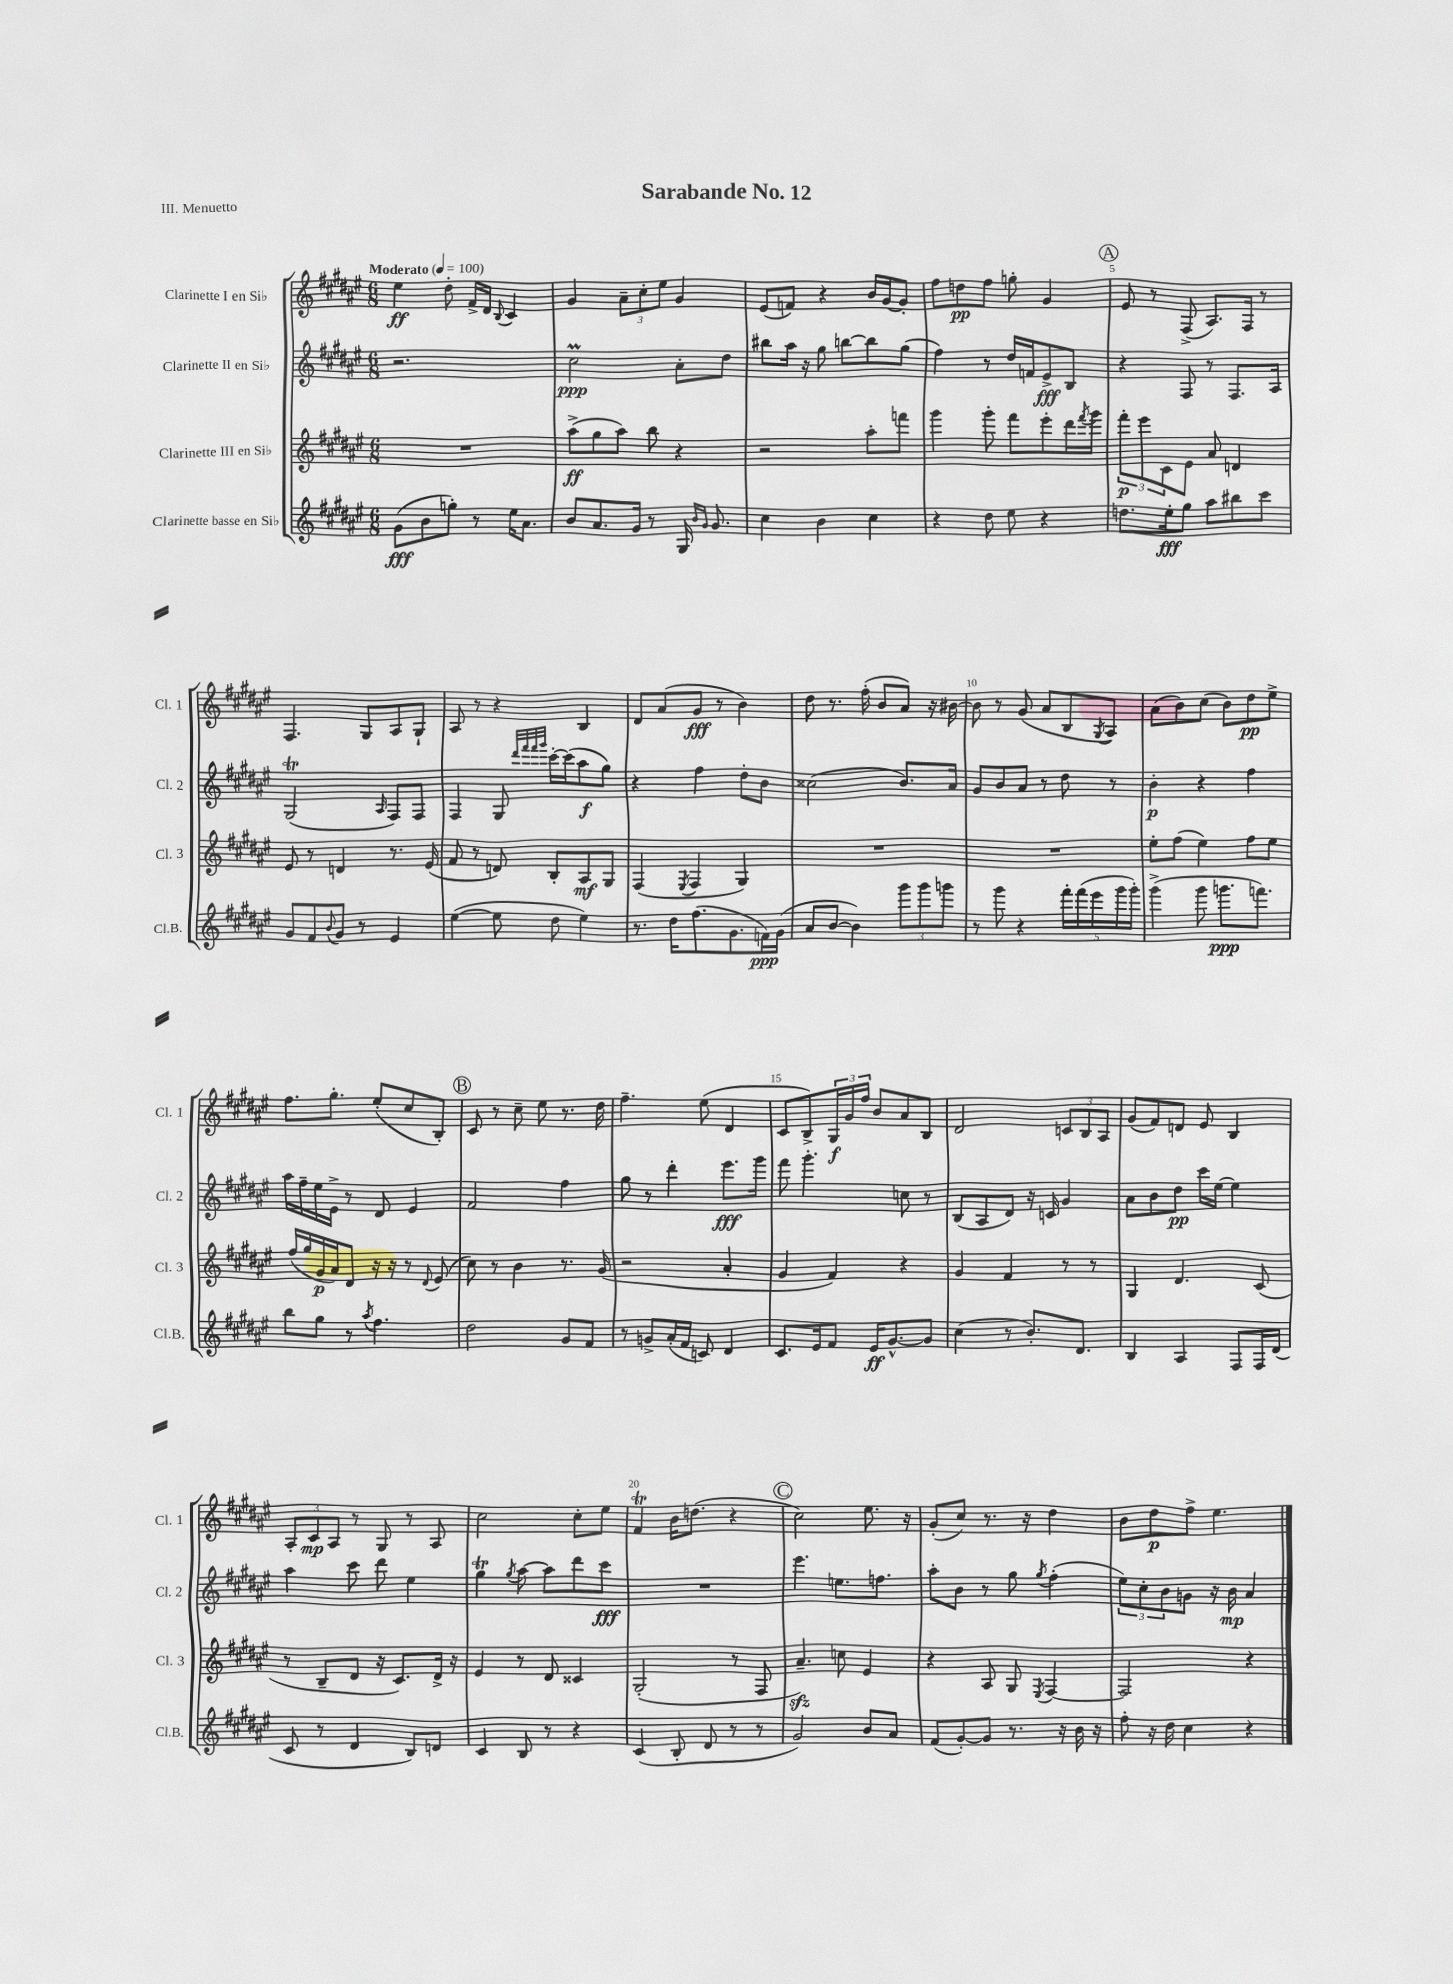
\header { title = "Sarabande No. 12" piece = "III. Menuetto" }
<<
\new StaffGroup <<
\new Staff = "s0" \with { instrumentName = "Clarinette I en Sib" shortInstrumentName = "Cl. 1" } {
    \clef treble \key fis \major \numericTimeSignature \time 6/8 \tempo "Moderato" 4 = 100
    eis''4\ff dis''8-. fis'16-> dis'16 \appoggiatura { b8 } cis'4 |
    gis'4 \tuplet 3/2 { ais'8-- cis''8-. eis''8 } gis'4 |
    eis'8( f'8) r4 b'16 gis'16~ gis'8-. |
    fis''8 d''8\pp fis''8 g''8-. gis'4 |
    \mark \markup { \circle "A" } eis'8 r8 fis8->( ais8.) fis16 r8 |
    fis4. gis8 ais8 gis8-! |
    ais8 r8 r4 b4 |
    dis'8 ais'8( gis'8\fff r8 b'4) |
    dis''8 r8. fis''16-.( b'8 ais'8) r16 bis'16~ |
    bis'8 r8 gis'8( ais'8 b8 \acciaccatura { gis8 } ais8) |
    ais'8( b'8) cis''8( b'8) dis''8\pp eis''8-> |
    fis''8. gis''8.-. eis''8-.( cis''8 b8-.) |
    \mark \markup { \circle "B" } cis'8 r8 cis''8-- eis''8 r8. dis''16 |
    fis''4.-- eis''8( dis'4 |
    cis'8 b8->) \tuplet 3/2 { gis16\f gis'16 fis''16 } b'8 ais'8 b8 |
    dis'2 \tuplet 3/2 { c'8 b8 ais8 } |
    gis'8( fis'8) d'8 eis'8 b4 |
    \tuplet 3/2 { ais8-. cis'8\mp ais8 } r8 gis8 r8 ais8 |
    cis''2 cis''8-. eis''8 |
    fis'4\trill b'16 d''8.( r4 |
    \mark \markup { \circle "C" } cis''2) eis''8. r16 |
    gis'8-.( cis''8) r8. r16 dis''4 |
    b'8 dis''8\p fis''8-> eis''4. \bar "|." |
}
\new Staff = "s1" \with { instrumentName = "Clarinette II en Sib" shortInstrumentName = "Cl. 2" } {
    \clef treble \key fis \major \numericTimeSignature \time 6/8
    r2. |
    cis''2\prall\ppp ais'8-. dis''8 |
    bis''8 ais''16 r16 gis''8 b''8~ b''8 gis''8( |
    fis''4) r8 dis''16 f'16 eis'8->\fff b8 |
    \mark \markup { \circle "A" } r4 fis8 r8 fis8. ais16 |
    gis2\trill( \grace { ais16 } fis8) fis8 |
    fis4 gis8 \grace { dis'''32 fis'''32 fis'''32 gis'''32 } cis'''16~-. cis'''16( ais''8\f gis''8) |
    r4 fis''4 dis''8-. b'8 |
    cisis''2( b'8.) ais'16 |
    gis'8 b'8 ais'8 r8 dis''8 r8 |
    b'4-.\p r4 fis''4 |
    ais''16 fis''16-- eis''16 eis'16-> r8 dis'8 eis'4 |
    \mark \markup { \circle "B" } fis'2 fis''4 |
    gis''8 r8 dis'''4-. eis'''8.\fff gis'''16 |
    fis'''8 gis'''4.-. c''8 r8 |
    b8( ais8 dis'8) r16 c'16 gis'4 |
    ais'8 b'8 dis''8\pp cis'''16 eis''16~ eis''4 |
    ais''4 cis'''8 dis'''8 eis''4 |
    gis''4\trill \acciaccatura { gis''8 } ais''8~ ais''8 dis'''8 cis'''8\fff |
    R2. |
    \mark \markup { \circle "C" } eis'''4. e''8. f''8. |
    ais''8-. b'8 r8 gis''8 \acciaccatura { gis''8 } fis''4-.( |
    \tuplet 3/2 { eis''8) cis''8-. b'8 } g'8 r16 b'16\mp ais'4 \bar "|." |
}
\new Staff = "s2" \with { instrumentName = "Clarinette III en Sib" shortInstrumentName = "Cl. 3" } {
    \clef treble \key fis \major \numericTimeSignature \time 6/8
    R2. |
    ais''8->\ff( gis''8 ais''8) b''8 r4 |
    r2 ais''8-. f'''8 |
    gis'''4 gis'''8-. fis'''8 eis'''8-. dis'''16 \acciaccatura { fis'''8 } gis'''16 |
    \mark \markup { \circle "A" } \tuplet 3/2 { fis'''8-.\p eis'''8 cis'8 } eis'8 ais'8 d'4 |
    eis'8 r8 d'4 r8. eis'16( |
    fis'8 r8 d'8) b8-. ais8\mf gis8 |
    fis4( \acciaccatura { eis8 } fis4 gis4) |
    R2. |
    R2. |
    eis''8-. fis''8( eis''4) fis''8 eis''8 |
    fis''16( gis''16 gis'16\p ais'16) dis'8 r16 r16 r8 \appoggiatura { dis'8 } eis'8( |
    \mark \markup { \circle "B" } cis''8) r8 b'4 r8. gis'16( |
    r2 ais'4-. |
    gis'4 fis'4) r4 |
    gis'4 fis'4 r8 r8 |
    gis4 dis'4. cis'8( |
    r8 b8-- dis'8 r16 cis'8.) dis'16-> r16 |
    eis'4 r8 dis'8 cisis'4 |
    gis2-.( r8 fis8 |
    \mark \markup { \circle "C" } ais'4.--\sfz) c''8 eis'4 |
    r4 ais8 gis8 \acciaccatura { eis8 } fis4~ |
    fis2 r4 \bar "|." |
}
\new Staff = "s3" \with { instrumentName = "Clarinette basse en Sib" shortInstrumentName = "Cl.B." } {
    \clef treble \key fis \major \numericTimeSignature \time 6/8
    gis'8\fff( b'8 g''8-.) r8 eis''16 ais'8. |
    b'8 ais'8. gis'16 r8 gis16 \grace { b'16 gis'16 } gis'8. |
    cis''4 b'4 cis''4 |
    r4 dis''8 eis''8 r4 |
    \mark \markup { \circle "A" } d''8. eis''16-.\fff gis''8 ais''8 bis''8 cis'''8 |
    gis'8 fis'8 \appoggiatura { b'8 } gis'8 r8 eis'4 |
    eis''4~( eis''8 dis''8 eis''4) |
    r8. dis''16 fis''8.( gis'8. f'16\ppp) gis'16( |
    ais'8 b'8~ b'4) \tuplet 3/2 { gis'''8 gis'''8 g'''8 } |
    r8 gis'''8 r4 \tuplet 5/4 { fis'''16-. fis'''16( eis'''16 gis'''16 gis'''16-.) } |
    gis'''4->( gis'''8 g'''8.\ppp f'''8.) |
    b''8 gis''8 r8 \acciaccatura { ais''8 } fis''4. |
    \mark \markup { \circle "B" } dis''2 gis'8 fis'8 |
    r8 g'8-> ais'16-.( fis'16 c'8) dis'4 |
    cis'8. eis'16 fis'8 eis'16\ff gis'8.~-^ gis'8 |
    cis''4( r8 b'8.-.) dis'8. |
    b4 ais4 fis8 fis16 dis'16( |
    cis'8 r8 dis'4 b8) d'8 |
    cis'4 b8 r8 r4 |
    cis'4( b8-. dis'8 r8 r8 |
    \mark \markup { \circle "C" } gis'2) b'8 ais'8 |
    fis'8( gis'8~-.) gis'8 r8. r16 b'16 r16 |
    fis''8-. r16 dis''16 cis''4 r4 \bar "|." |
}
>>
>>
\layout { \context { \Score \override BarNumber.break-visibility = ##(#f #t #t) barNumberVisibility = #(every-nth-bar-number-visible 5) } }
